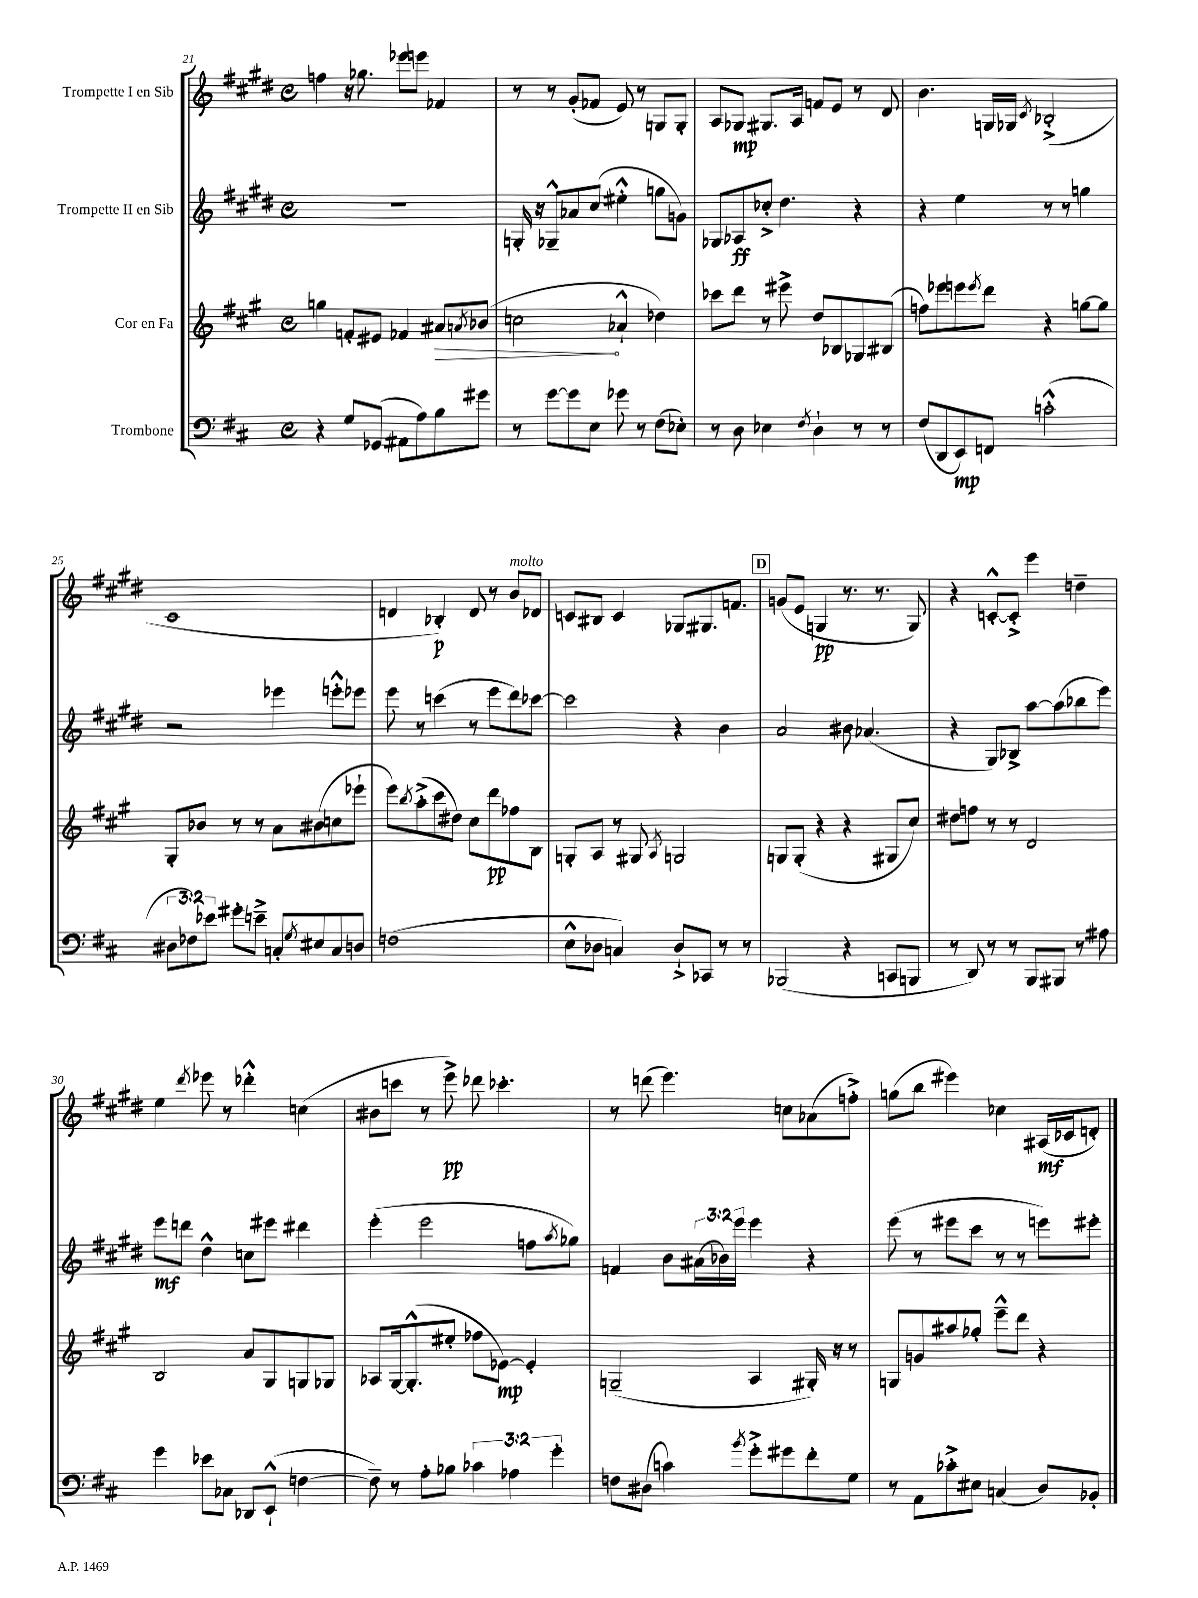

**kern	**dynam	**kern	**dynam	**kern	**dynam	**kern	**dynam
*part4	*part4	*part3	*part3	*part2	*part2	*part1	*part1
*staff4	*staff4	*staff3	*staff3	*staff2	*staff2	*staff1	*staff1
*I"Trombone	*	*I"Cor en Fa	*	*I"Trompette II en Sib	*	*I"Trompette I en Sib	*
*clefF4	*	*clefG2	*	*clefG2	*	*clefG2	*
*k[f#c#]	*	*k[f#c#g#]	*	*k[f#c#g#d#]	*	*k[f#c#g#d#]	*
*M4/4	*	*M4/4	*	*M4/4	*	*M4/4	*
*met(c)	*	*met(c)	*	*met(c)	*	*met(c)	*
=21	=21	=21	=21	=21	=21	=21	=21
4r	.	4ggn\	.	1r	.	4ffn\	.
8G/L	.	8fn'/L	.	.	.	16r	.
.	.	.	.	.	.	8.gg-X\	.
(8GG-X/J	.	8e#X/J	.	.	.	.	.
8AA#X\L	.	4f-X/	.	.	.	8eee-X\L	.
8A\)	.	.	.	.	.	8eeen\J	.
!	!	!	!LO:HP:b	!	!	!	!
8B\	.	8a#X/L	>	.	.	4f-X/	.
.	.	8qan/	.	.	.	.	.
8g#X\J	.	(8b-X/J	.	.	.	.	.
=22	=22	=22	=22	=22	=22	=22	=22
8r	.	2ccn\	.	16Gn'/	.	8r	.
.	.	.	.	16r	.	.	.
[8g\L	.	.	.	8G-X~^^/L	.	8r	.
8g\]	.	.	.	8a-X/	.	(8g#'/L	.
8E\J	.	.	.	(8cc#/J	.	8f-X/J	.
8g-X\	.	4a-X`^^/	]	4ee#X'^^\	.	8e/)	.
8r	.	.	.	.	.	8r	.
(8F#\L	.	4dd-X\)	.	8ggn\L	.	8Gn/L	.
8E-X'\J)	.	.	.	8gn\J)	.	8G'/J	.
=23	=23	=23	=23	=23	=23	=23	=23
8r	.	8ccc-X\L	.	8G-X/L	.	8A/L	.
8D\	.	8ddd\J	.	8A-X/	ff	8G-X/J	mp
4E-X\	.	8r	.	8cc-X'^/J	.	8.G#X/L	.
.	.	8eee#X^\	.	4.dd#\	.	.	.
.	.	.	.	.	.	16A/Jk	.
8qF#/	.	.	.	.	.	.	.
4D`\	.	8dd/L	.	.	.	8fn/L	.
.	.	8B-X/	.	.	.	8e/J	.
8r	.	8G-X/	.	4r	.	8r	.
8r	.	(8B#X/J	.	.	.	8d#/	.
=24	=24	=24	=24	=24	=24	=24	=24
(8F#/L	.	8ffn\L)	.	4r	.	4.b\	.
8DD/	.	8eee-X\	.	.	.	.	.
8EE/)	mp	8eeen\	.	4ee\	.	.	.
.	.	8qeee/	.	.	.	.	.
8FFn/J	.	8ddd\J	.	.	.	16Gn/LL	.
.	.	.	.	.	.	16G-X/JJ	.
.	.	.	.	.	.	8qc#/	.
(2cn'^^\	.	4r	.	8r	.	(2B-X'^/	.
.	.	.	.	8r	.	.	.
.	.	[8ggn\L	.	4ggn\	.	.	.
.	.	8gg\J]	.	.	.	.	.
!!LO:LB:g=z
=25	=25	=25	=25	=25	=25	=25	=25
12D#X\L	.	8G#'/L	.	2r	.	1c#	.
12F-X\)	.	.	.	.	.	.	.
.	.	8b-X/J	.	.	.	.	.
12e-X\J	.	.	.	.	.	.	.
8g#X'\L	.	8r	.	.	.	.	.
8en~^\J	.	8r	.	.	.	.	.
8Cn'/L	.	8a\L	.	4eee-X\	.	.	.
8qG/	.	.	.	.	.	.	.
8E#X/	.	(8b#X\	.	.	.	.	.
8C/	.	8ccn\	.	8eeen'^^\L	.	.	.
8Dn/J	.	8eee-X`\J	.	8eee-X\J	.	.	.
=26	=26	=26	=26	=26	=26	=26	=26
(1Fn	.	8eee\L)	.	8eee\	.	4dn/	.
.	.	8qbb/	.	.	.	.	.
.	.	(8aa'^\	.	8r	.	.	.
.	.	8ccc#\	.	(4cccn\	.	4B-X'/)	p
.	.	8dd#X\J)	.	.	.	.	.
.	.	8cc#\L	.	8r	.	8d/	.
.	.	8ddd\	pp	8eee\L	.	8r	.
!	!	!	!	!	!	!LO:TX:a:i:t=molto	!
.	.	8ff-X\	.	8ddd#\)	.	8b/L	.
.	.	8B\J	.	[8ccc-X\J	.	8d-X/J	.
=27	=27	=27	=27	=27	=27	=27	=27
8E^^\L	.	8Gn'/L	.	2ccc-\]	.	8cn/L	.
8D-X\J	.	8A/J	.	.	.	8B#X/J	.
4Cn/)	.	8r	.	.	.	4c/	.
.	.	8G#X/	.	.	.	.	.
.	.	8qA/	.	.	.	.	.
8D-`^/L	.	2Gn/	.	4r	.	8G-X/L	.
8CC-X/J	.	.	.	.	.	8.G#X/	.
8r	.	.	.	4b\	.	.	.
.	.	.	.	.	.	8.fn/J	.
8r	.	.	.	.	.	.	.
!!LO:REH:place=s1:t=D
=28	=28	=28	=28	=28	=28	=28	=28
(2BBB-X/	.	8Gn/L	.	2a/	.	(8gn/L	.
.	.	(8G'/J	.	.	.	8e/J	.
.	.	4r	.	.	.	4Gn/	pp
4r	.	4r	.	8b#X\	.	8.r	.
.	.	.	.	(4.a-X/	.	.	.
.	.	.	.	.	.	8.r	.
8CCn/L	.	8G#X/L	.	.	.	.	.
8BBBn/J	.	8cc#/J)	.	.	.	8G/)	.
=29	=29	=29	=29	=29	=29	=29	=29
8r	.	8dd#X\L	.	4r	.	4r	.
8DD/)	.	8ffn\J	.	.	.	.	.
8r	.	8r	.	8G#/L)	.	[8cn'^^/L	.
8r	.	8r	.	8B-X^/J	.	8c'^/J]	.
8BBB/L	.	2d/	.	[8aa\L	.	4eee\	.
8BBB#X/J	.	.	.	(8aa\]	.	.	.
8r	.	.	.	8bb-X\	.	4ddn~\	.
8A#X\	.	.	.	8eee\J)	.	.	.
!!LO:LB:g=z
=30	=30	=30	=30	=30	=30	=30	=30
4g\	.	2B/	.	8eee\L	mf	4ee\	.
.	.	.	.	8dddn\J	.	.	.
.	.	.	.	.	.	8qddd#/	.
8e-X\L	.	.	.	4dd#^^\	.	8eee-X\	.
8C-X\J	.	.	.	.	.	8r	.
8DD-X/L	.	8a/L	.	8ccn\L	.	4ddd-X'^^\	.
(8EE`^^/J	.	8G#/	.	8eee#X\J	.	.	.
[4Fn\	.	8Gn/	.	4ddd#X\	.	(4ccn\	.
.	.	8G-X/J	.	.	.	.	.
=31	=31	=31	=31	=31	=31	=31	=31
8F~\])	.	8A-X/L	.	(4eee'\	.	8b#X\L	.
8r	.	[16G#/k	.	.	.	8cccn\J	.
.	.	(8.G#'^^/]	.	.	.	.	.
8A'\L	.	.	.	2eee\	.	8r	.
8B-X\J	.	8ee#X'/J	.	.	.	8eee^\)	pp
6c-X\	.	8ff-X\L	.	.	.	8ddd-X\	.
.	.	[8e-X\J)	mp	.	.	4.ccc-X'\	.
6A-X\	.	.	.	.	.	.	.
.	.	4e-'/]	.	8ffn\L	.	.	.
6g'\	.	.	.	.	.	.	.
.	.	.	.	8qaa/	.	.	.
.	.	.	.	8gg-X\J)	.	.	.
=32	=32	=32	=32	=32	=32	=32	=32
8Fn\L	.	(2Gn~/	.	4fn/	.	8r	.
(8D#X\J	.	.	.	.	.	(8dddn\	.
4cn\)	.	.	.	8b\L	.	4.eee\)	.
.	.	.	.	(24a#X\L	.	.	.
.	.	.	.	24b-X\)	.	.	.
.	.	.	.	24eee\JJ	.	.	.
8qb/	.	.	.	.	.	.	.
8g'^\L	.	4A/	.	4eee\	.	.	.
8g#X\	.	.	.	.	.	8ccn\L	.
8f#'\	.	16G#X'/)	.	4r	.	(8a-X\	.
.	.	16r	.	.	.	.	.
8G\J	.	8r	.	.	.	8ffn'^\J)	.
=33	=33	=33	=33	=33	=33	=33	=33
8r	.	8Gn/L	.	(8eee\	.	(8ggn\L	.
8AA\L	.	8gn/	.	8r	.	8bb\J	.
8c-X'^\	.	8aa#X/	.	8eee#X\L	.	4eee#X\)	.
8E#X\J	.	8gg-X'/J	.	8ccc#\J	.	.	.
(4Cn/	.	8eee~^^\L	.	8r	.	4cc-X\	.
.	.	8ddd\J	.	8r	.	.	.
8D/L)	.	4r	.	8eeen\L)	.	(16A#X/LL	mf
.	.	.	.	.	.	16c-X/J	.
8BB-X'/J	.	.	.	8eee#X'\J	.	8dn'/J)	.
==	==	==	==	==	==	==	==
*-	*-	*-	*-	*-	*-	*-	*-
